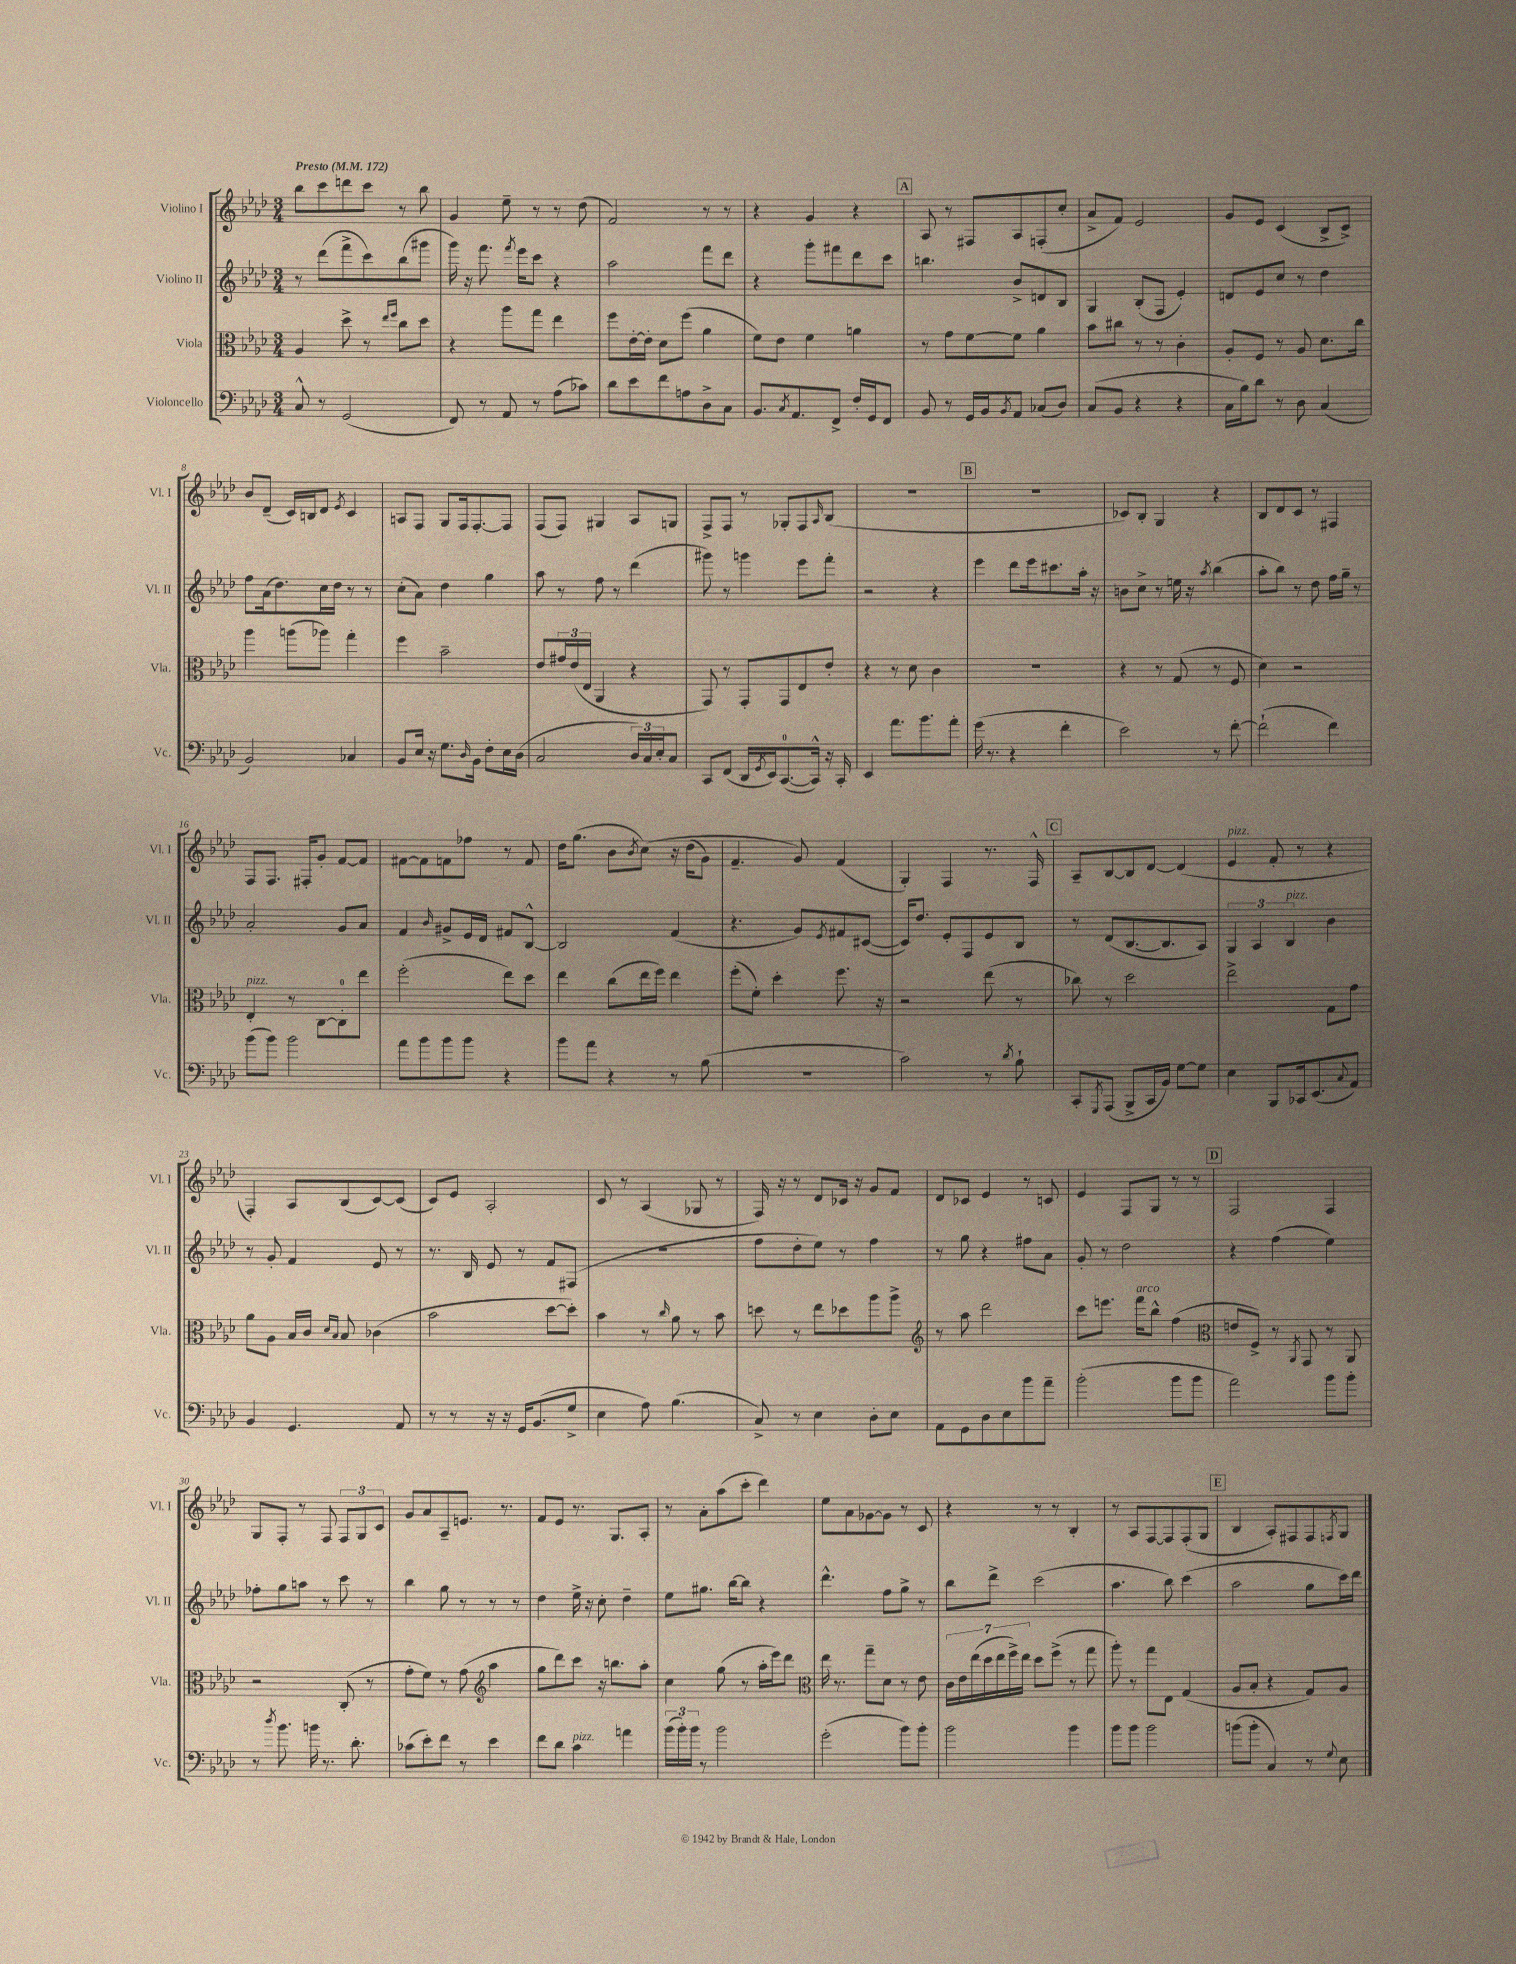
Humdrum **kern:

**kern	**kern	**kern	**kern
*staff4	*staff3	*staff2	*staff1
*clefF4	*clefC3	*clefG2	*clefG2
*k[b-e-a-d-]	*k[b-e-a-d-]	*k[b-e-a-d-]	*k[b-e-a-d-]
*M3/4	*M3/4	*M3/4	*M3/4
*MM172	*MM172	*MM172	*MM172
8C^^/	4A-/	8r	8bb-\L
8r	.	(8ddd-\L	8ccc\
(2GG/	8dd-^\	8fff^\	8ddd\
.	8r	8ccc\)	8ccc\J
.	16qqee-/LL	.	.
.	16qqff/JJ	.	.
.	8cc\L	(8bb-\	8r
.	8dd-\J	8ggg#\J	8bb-\
=	=	=	=
8FF/)	4r	16ggg\)	4g/
.	.	16r	.
8r	.	8.fff\	.
8AA-/	8aa-\L	.	8ee-~\
.	.	8qfff/	.
.	.	16eee-\LK	.
8r	8gg\J	8ccc\J	8r
(8A-\L	4ee-\	4r	8r
8c-\J)	.	.	(8dd-\
=	=	=	=
8d-\L	8ff\L	2aa-\	2f/)
8e-\	[16e-'\L	.	.
.	16e-'\]JJ	.	.
8f\	8d-\L	.	.
8A\	(8ff\J	.	.
8D-^\	4a-\	8fff\L	8r
8C\J	.	8ddd-\J	8r
=	=	=	=
8.BB-/L	8f\L)	4r	4r
.	8e-\J	.	.
8qC/	.	.	.
8.AA-/	.	.	.
.	4f\	8ggg'\L	4g/
8FF^/J	.	8fff#\	.
16F'/LL	4a\	8ddd-\	4r
16GG/J	.	.	.
8FF/J	.	8ccc\J	.
=	=	=	=
8BB-/	8r	4.bb\	8A-/
8r	8g\L	.	8r
16GG/LL	[8f\	.	8F#/L
16BB-/J	.	.	.
8qBB-/	.	.	.
8AA-/J	8f\]J	8b-^/L	8A-/
(8C-/L	4a-\	8d/	(8F'/
8D-/J)	.	8B-/J	8cc'/J
=	=	=	=
(8C/L	8b-\L	4G/	8a-^/L
8BB-/J	8cc#\J	.	8f/J)
4r	8r	(8B-'/L	2e-/
.	8r	8F/J	.
4r	4c'\	4e-'/)	.
=	=	=	=
16C\LL	8A-'/L	8d/L	8g/L
16B-\J)	.	.	.
8d-\J	8F/J	8e-/	8e-/J
8r	8r	8cc/J	(4c/
8D-\	8A-/	8r	.
(4C/	8.d-\L	4dd-\	8B-^/L
.	.	.	8c^/J)
.	16cc\Jk	.	.
=	=	=	=
2BB-/)	4aa-\	8ff\L	8b-/L
.	.	(16a-\k	(8d-~/J
.	.	8.dd-\)	.
.	(8aa\L	.	16c/LL)
.	.	.	16B/J
.	8aa-\J)	16cc\L	8d-/J
.	.	16dd-\JJ	.
.	.	.	8qe-/
4C-/	4gg'\	8r	4c/
.	.	8r	.
=	=	=	=
8BB-/L	4ff\	(8cc'\L	8A/L
16E-/Jk	.	8a-\J)	8F/J
16r	.	.	.
8.G\L	2b-~\	4dd-\	8G/L
.	.	.	16F/k
16qqD-/	.	.	.
16BB-\Jk	.	.	[8.F'/
8F'\L	.	4gg\	.
16E-\L	.	.	8F/]J
(16D-\JJ	.	.	.
=	=	=	=
2C/	8e-/L	8aa-\	(8F/L
.	24g#/L	8r	8F/J)
.	(24e-/	.	.
.	24E-/JJ	.	.
.	4AA-/	8ff\	4G#/
.	.	8r	.
24D-/LL)	4r	(4ddd-\	8A-/L
24C/	.	.	.
24E-'/J	.	.	.
8C/J	.	.	8G/J
=	=	=	=
8CC/L	8GG/)	8ggg#\)	8F^/L
(8FF/J	8r	8r	8F/J
16DD-/LL	8GG'/L	4ggg\	8r
8qGG/	.	.	.
16EE-/J)	.	.	.
([8.CC/	8GG/	.	8G-'/L
.	8E-/	8eee-\L	8F/
16CC^^/]Jk)	.	.	.
.	.	.	16qqA-/
16r	8e-'/J	8fff'\J	(8B-/J
16CC'/	.	.	.
=	=	=	=
4EE-/	4r	2r	2.r
8.a-\L	8r	.	.
.	8d-\	.	.
8.b-\	.	.	.
.	4c\	4r	.
8a-'\J	.	.	.
=	=	=	=
(16g\	2.r	4eee-\	2.r
8.r	.	.	.
4r	.	8ddd-\L	.
.	.	16eee-\k	.
.	.	8.ccc#\	.
4f'\	.	.	.
.	.	16aa-'\Jk	.
.	.	16r	.
=	=	=	=
2e-\)	4r	8b\L	8c-/L)
.	.	8cc^\J	8B-'/J
.	8r	8r	4G/
.	(8G/	16ee\	.
.	.	16r	.
.	.	8qaa-/	.
8r	8r	(4bb-\	4r
[8f'\	8F/	.	.
=	=	=	=
(2f`\]	4d-\)	8aa-'\L	8B-/L
.	.	8bb-\J)	8d-/
.	2r	8r	8c/J
.	.	8dd-\	8r
4f\)	.	16ff\LL	4F#/
.	.	16gg~\JJ	.
.	.	8r	.
=	=	=	=
(8b-\L	4E-'/	2a-'/	8F/L
8b-\J)	.	.	8.F/J
2b-\	8r	.	.
.	.	.	16F#'/LK
.	[8C\L	.	8g'/J
.	8C'\]	8g/L	[8f/L
.	8ee-\J	8a-/J	8f/]J
=	=	=	=
8a-\L	(2ff'\	4f/	[8f#\L
8b-\	.	.	8f#\]
.	.	16qqb-/	.
8b-\	.	8g#^/L	8f\
8b-\J	.	16e-/L	8ff-\J
.	.	16d-/JJ	.
4r	8ee-\L)	8f#/L	8r
.	8dd-\J	[8B-^^/J	8f/
=	=	=	=
8b-\L	4ee-\	2B-/]	16dd-\LK
.	.	.	(8.gg\J
8a-\J	.	.	.
4r	(8cc\L	.	8b-\L
.	.	.	8qb-/
.	16ee-\L	.	&(8cc\J)
.	16ff\JJ)	.	.
8r	4ee-\	(4f/	16r
.	.	.	(16dd-\LK
(8B-\	.	.	8g\J)
=	=	=	=
2.r	(8ff'\L	4.r	4.f~/
.	8f'\J)	.	.
.	4dd-'\	.	.
.	.	8g/L)	8g/&)
.	.	8qe-/	.
.	8.ff\	8f#/	(4f/
.	.	([8c#/J	.
.	16r	.	.
=	=	=	=
2c\)	2r	16c#/]LK)	4G'/)
.	.	8.dd-/J	.
.	.	8e-'/L	4F/
.	.	8F/	.
8r	(8ee-\	8e-/	8.r
8qd-/	.	.	.
8B-`\	8r	8B-/J	.
.	.	.	16F^^/
=	=	=	=
8CC'/L	8cc-\)	8r	8A-~/L
8qGGG/	.	.	.
(8AAA-/J	8r	(8d-/L	[8B-/
8BBB-^/L	2dd-\	[8.B-/	8B-/]
16CC/L	.	.	[8d-/J
16BB-/JJ)	.	8.B-/]	.
[8G\L	.	.	(4d-/]
8G\]J	.	8A-/J)	.
=	=	=	=
4E-\	2ee-^\	6G/	4e-/
.	.	6A-/	.
8BBB-/L	.	.	8f'/
.	.	6B-/	.
16CC-/k	.	.	8r
(8.EE-/	.	.	.
.	8G\L	4b-\	4r
8qqC/	.	.	.
8AA-/J)	8g\J	.	.
=	=	=	=
4BB-/	8a-\L	8r	4F'/)
.	8A-\J	8g'/	.
4.GG/	16B-/LL	4f/	8A-/L
.	16c/JJ	.	.
.	16qqd-/LL	.	.
.	16qqB-/JJ	.	.
.	8B-/	.	(8B-/
.	(4c-\	8e-/	[8c/)
8AA-/	.	8r	(8c/]J
=	=	=	=
8r	2b-\	8.r	8c/L)
8r	.	.	8e-/J
.	.	16B-/	.
16r	.	8e-/	2A-'/
16r	.	.	.
16GG/LK	.	8r	.
(8.BB-/	.	.	.
.	[8dd-\L	8f/L	.
8G^/J	8dd-'\]J)	(8F#/J	.
=	=	=	=
4E-\	4b-\	2.r	8c/
.	.	.	8r
8A-\)	8r	.	(4A-/
.	16qqcc/	.	.
(4.B-\	8a-\	.	.
.	8r	.	8G-/
.	8b-\	.	8r
=	=	=	=
8C^/)	8dd\	8ff\L	16F/)
.	.	.	16r
8r	8r	8dd-'\	8r
4E-\	8ee-\L	8ee-\J)	8d-/L
.	8dd-\	8r	16c-/Jk
.	.	.	16r
8D-'\L	8aa-\	4ff\	8g/L
8E-\J	8aa-^\J	.	8f/J
=	=	=	=
*	*clefG2	*	*
8AA-\L	8r	8r	8d-/L
8GG\	8aa-\	8gg\	8c-/J
8D-\	2ddd-\	4r	4e-/
8E-\	.	.	.
8b-\	.	8ff#\L	8r
8a-~\J	.	8a-\J	8c/
=	=	=	=
(2b-'\	8ccc\L	8g'/	4e-/
.	8.eee\J	8r	.
.	.	2dd-\	8F/L
.	16fff\LK	.	.
.	8bb-^^\J	.	8G/J
8b-\L	(4ff\	.	8r
8b-\J	.	.	8r
=	=	=	=
*	*clefC3	*	*
2a-\)	8e/L	4r	2F/
.	8F^/J)	.	.
.	8r	(4ff\	.
.	8qAA-/	.	.
.	8GG/	.	.
8b-\L	8r	4ee-\)	4F/
8b-'\J	8AA-/	.	.
=	=	=	=
8r	2r	8ff-'\L	8G/L
8qdd-/	.	.	.
8.b-\	.	8gg\	8F'/J
.	.	8aa\J	8r
16b\	.	.	.
8.r	.	8r	8F/
.	(8C'/	8ccc\	12F/L
8.d-'\	.	.	.
.	.	.	12G/
.	8r	8r	.
.	.	.	12c/J
=	=	=	=
(8c-\L	8g'\L	4bb-\	8g/L
8e-'\)	8f\J)	.	8a-/
8f\J	8r	8gg\	8A-~/
8r	(8g\	8r	8.e/J
*	*clefG2	*	*
4e-\	4aa-\	8r	.
.	.	.	8.r
.	.	8r	.
=	=	=	=
8f\L	8gg\L	4dd-\	8f/L
8d-\J	8ddd-\)	.	8e-/J
4c\	8ccc\J	16ee-^\	8.r
.	.	16r	.
.	16r	8cc'\	.
.	8.bb\L	.	8.G/L
4a\	.	4dd-~\	.
.	8aa-'\J	.	8A-'/J
=	=	=	=
(24b-\LL	4cc\	8ee-\L	8r
24b-'\)	.	.	.
24b-\JJ	.	.	.
8r	.	8.gg#\J	8a-'\L
2b-\	(8gg\	.	(8aa-\
.	.	[16bb-\LK	.
.	8r	8bb-\]J	8ccc'\J
.	16aa-'\LL	4r	4ddd-\)
.	16eee-\J)	.	.
.	8ddd-\J	.	.
=	=	=	=
*	*clefC3	*	*
(2g'\	16ee-\	4.ddd-^^\	8ee-\L
.	8.r	.	.
.	.	.	8a-\
.	8gg~\L	.	[8g-\
.	8d-\J	8ff\L	8g-\]J
8b-\L)	8r	8gg^\J	8r
8b-'\J	8e-\	8r	8c/
=	=	=	=
2b-\	28c\LL	8bb-\L	4r
.	28e-\	.	.
.	(28ee-\	.	.
.	28dd-\	.	.
.	.	8ddd-^\J	.
.	28ee-\	.	.
.	28ff^\)	.	.
.	28ee-\JJ	.	.
.	8dd-\L	(2ccc\	8r
.	(8ff^\J	.	8r
4b-\	8r	.	4B-'/
.	8gg\	.	.
=	=	=	=
8b-\L	8aa-'\)	4.aa-\	8r
8b-\J	8r	.	8A-/L
2b-\	8gg\L	.	[8F/
.	8E-\J	8bb-\)	8F/]
.	(4G/	(4ccc\	(8F'/
.	.	.	8G/J
=	=	=	=
(8b\L	8A-/L	2aa-\	4B-/
8b'\J	8B-'/J	.	.
4C/)	4r	.	8A-'/L)
.	.	.	8F#/
8r	8G/L)	8gg\L	8F#/
8qqG/	.	.	8qF/
8E-\	8A-/J	16ccc\L)	8G/J
.	.	16ddd-\JJ	.
==	==	==	==
*-	*-	*-	*-
